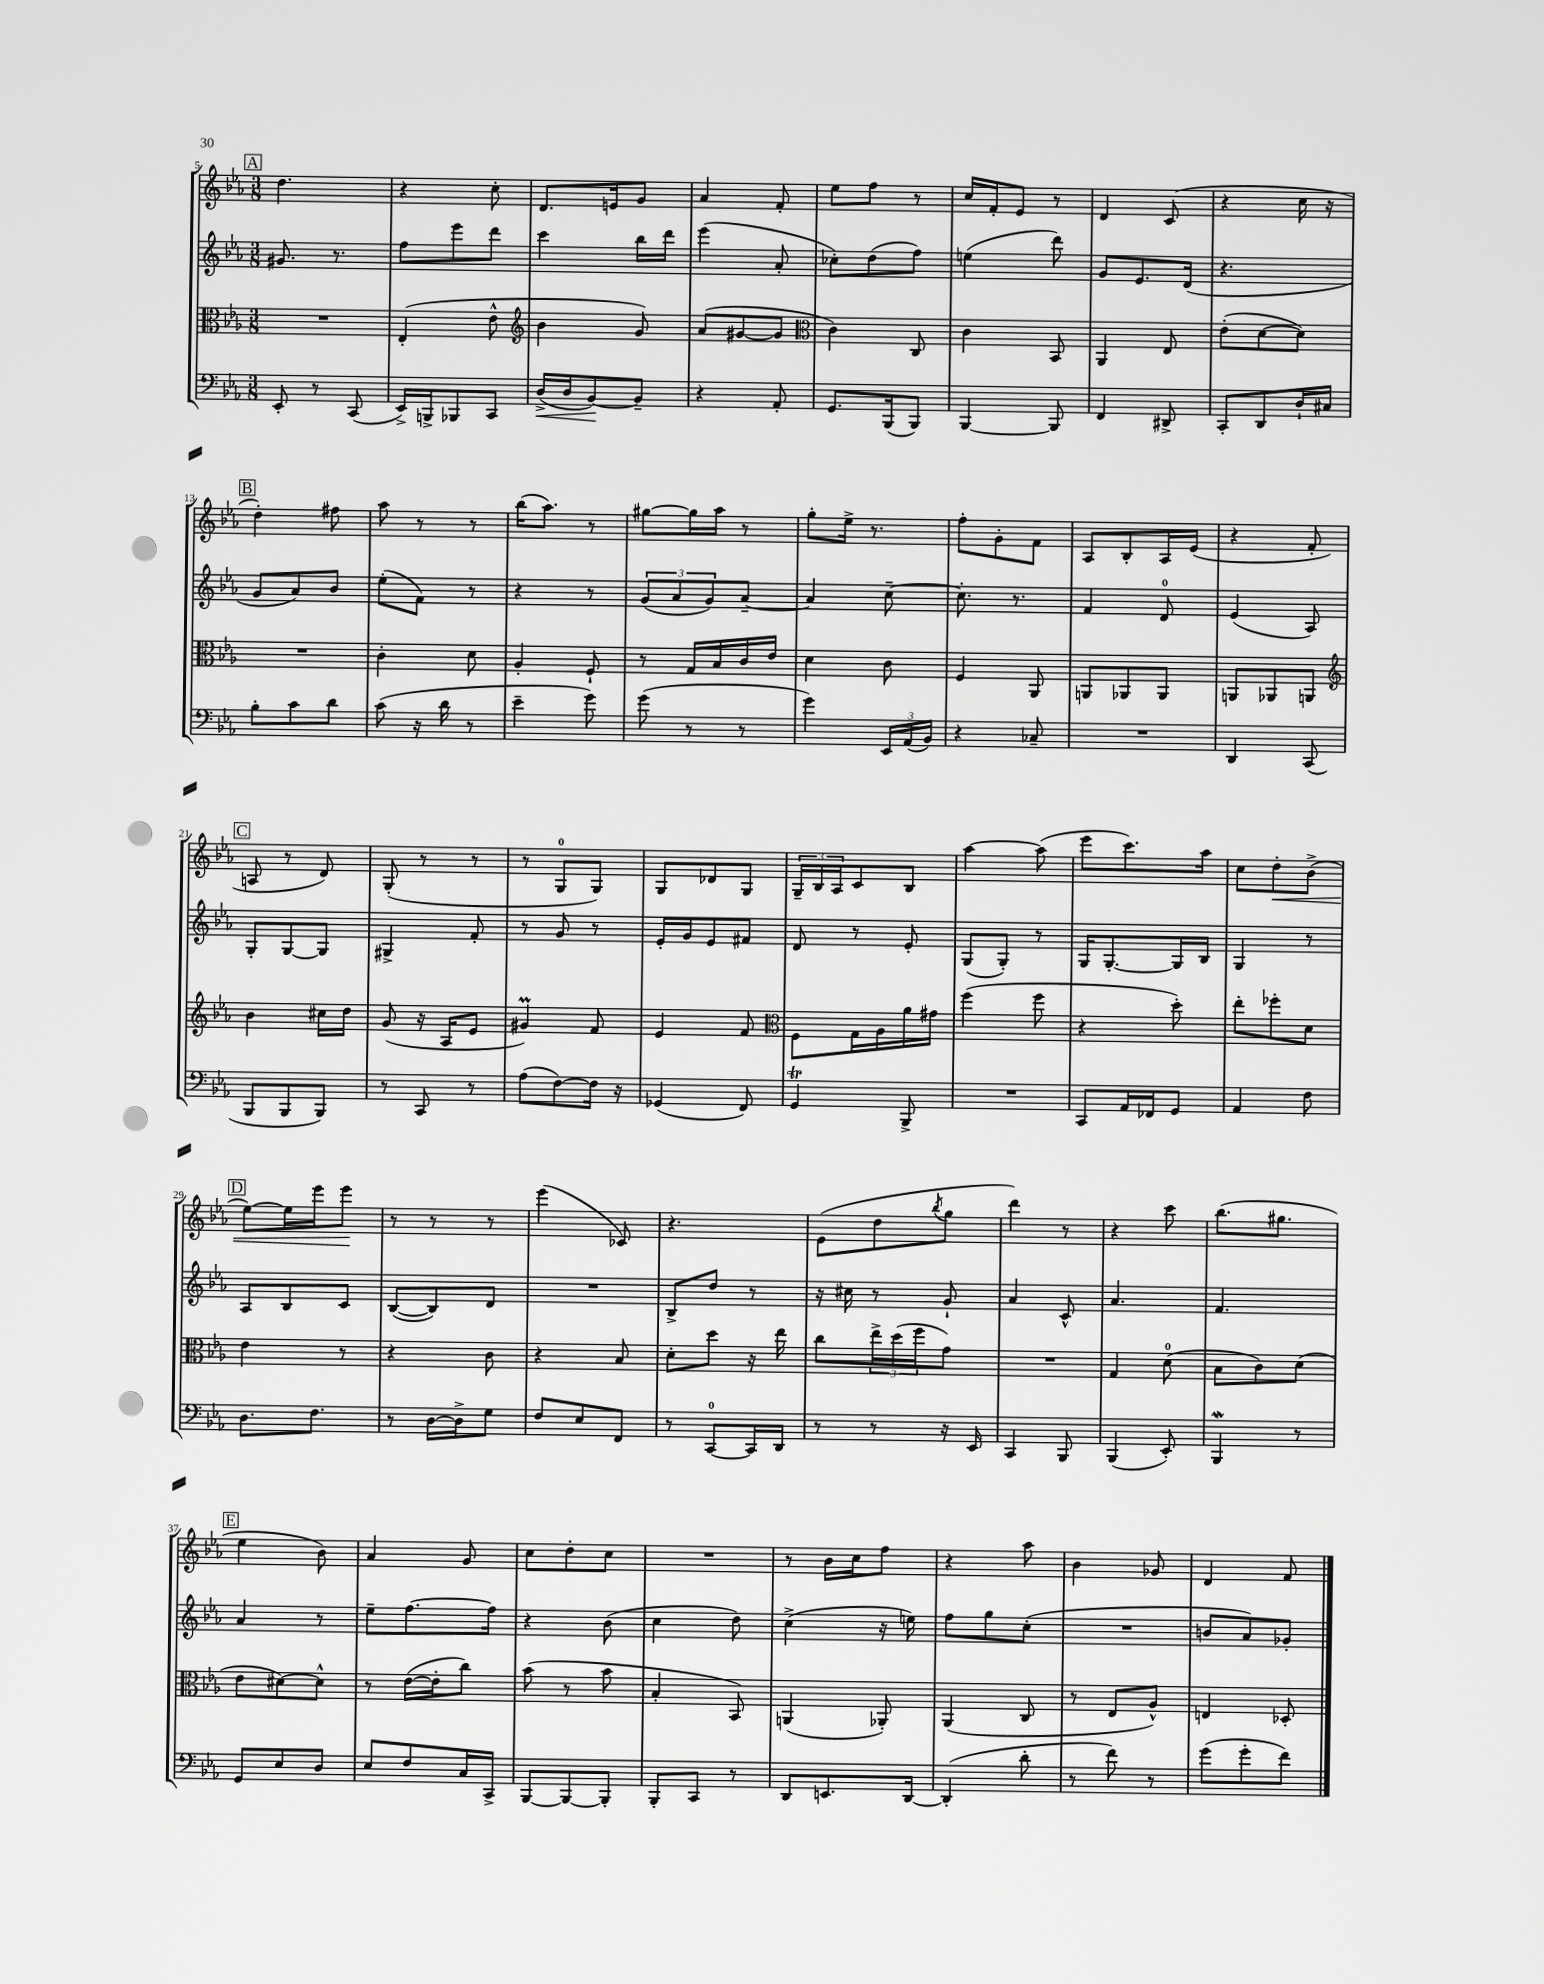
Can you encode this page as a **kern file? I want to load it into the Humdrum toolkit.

**kern	**kern	**kern	**kern
*staff4	*staff3	*staff2	*staff1
*clefF4	*clefC3	*clefG2	*clefG2
*k[b-e-a-]	*k[b-e-a-]	*k[b-e-a-]	*k[b-e-a-]
*M3/8	*M3/8	*M3/8	*M3/8
8EE-'	4.r	8.g#	4.dd
8r	.	.	.
.	.	8.r	.
(8CC	.	.	.
=	=	=	=
16EE-^)	(4E-'	8ff	4r
16BBB^	.	.	.
8BBB-	.	8eee-	.
8CC	8e-^^	8ddd	8cc'
=	=	=	=
*	*clefG2	*	*
(16D^	4b-	4ccc	8.d
16D	.	.	.
[8BB-)	.	.	.
.	.	.	16e
8BB-~]	8g)	16bb-	8g
.	.	16ddd	.
=	=	=	=
4r	(8a-	(4eee-	4a-
.	[8g#	.	.
8AA-'	8g#]	8a-'	8f'
=	=	=	=
*	*clefC3	*	*
8.GG	4c)	8cc-')	8ee-
.	.	(8dd	8ff
(16BBB-	.	.	.
8BBB-)	8C	8ff)	8r
=	=	=	=
[4BBB-	4c	(4ee	16cc
.	.	.	16f'
.	.	.	8e-
8BBB-]	8BB-	8ddd)	8r
=	=	=	=
4FF	4AA-	8g	4d
.	.	8.e-	.
8DD#^	8E-	.	(8c
.	.	(16d	.
=	=	=	=
8CC'	(8e-'	4.r	4r
8DD	[8d	.	.
16D`	8d])	.	16cc
16C#	.	.	16r
=	=	=	=
8B-'	4.r	8g	4dd')
8c	.	8a-)	.
8d	.	8b-	8ff#
=	=	=	=
(8c	4c'	(8ee-'	8aa-
16r	.	8f)	8r
16d	.	.	.
8r	8d	8r	8r
=	=	=	=
4e-~	4A-'	4r	(16bb-
.	.	.	8.aa-)
8g)	8F`	8r	8r
=	=	=	=
(8g	8r	(12g	[8gg#
.	.	12a-	.
8r	16G	.	16gg#]
.	.	12g)	.
.	16B-	.	16aa-
8r	16c	[8a-~	8r
.	16e-	.	.
=	=	=	=
4g)	4d	4a-]	8gg'
.	.	.	16ee-^
.	.	.	8.r
24EE-	8c	[8cc~	.
(24AA-	.	.	.
24BB-)	.	.	.
=	=	=	=
4r	4F	8.cc']	8ff'
.	.	.	8g'
.	.	8.r	.
8C-~	8AA-	.	8f
=	=	=	=
4.r	8AA	4f	8A-
.	8AA-	.	8B-'
.	8AA-	8d	16A-
.	.	.	(16e-
=	=	=	=
4DD	8AA	(4e-	4r
.	8AA-	.	.
(8CC	8AA	8A-)	8f'
=	=	=	=
*	*clefG2	*	*
8BBB-	4b-	8G'	8A
8BBB-	.	[8G	8r
8BBB-)	16cc#	8G]	8d)
.	16dd	.	.
=	=	=	=
8r	(8g	4G#^	(8G'
8CC	16r	.	8r
.	16A-	.	.
8r	8e-	8f'	8r
=	=	=	=
(8A-	4g#)	8r	8r
[8F)	.	8g	8G
16F]	8f	8r	8G)
16r	.	.	.
=	=	=	=
(4GG-	4e-	16e-'	8G
.	.	16g	.
.	.	8e-	8d-
8FF)	8f	8f#	8G
=	=	=	=
*	*clefC3	*	*
4GG	8F	8d	24G~
.	.	.	24B-
.	.	.	24A-
.	16G	8r	8c
.	16A-	.	.
8BBB-^	16a-	8e-'	8B-
.	16g#	.	.
=	=	=	=
4.r	(4ff	(8G	[4aa-
.	.	8G')	.
.	8ff	8r	(8aa-]
=	=	=	=
8CC	4r	16G	8eee-
.	.	[8.G'	.
16AA-	.	.	8.ccc)
16FF-	.	.	.
8GG	8dd')	16G]	.
.	.	16B-	16aa-
=	=	=	=
4AA-	8ee-'	4G	8cc
.	8ff-'	.	8dd'
8F	8d	8r	(8b-^
=	=	=	=
8.D	4e-	8A-	[8ee-)
.	.	8B-	16ee-]
8.F	.	.	16eee-
.	8r	8c	8eee-
=	=	=	=
8r	4r	([8B-	8r
[16D	.	8B-])	8r
16D^]	.	.	.
8G	8c	8d	8r
=	=	=	=
8F	4r	4.r	(4eee-
8E-	.	.	.
8FF	8B-	.	8c-)
=	=	=	=
8r	8d'	8B-^	4.r
[8CC	8dd	8dd	.
16CC]	16r	8r	.
16DD	16ee-	.	.
=	=	=	=
8r	8cc	16r	(8e-
.	.	16cc#	.
8r	24ee-^	8r	8dd
.	(24dd	.	.
.	24ff	.	.
.	.	.	8qbb-
16r	8g)	8g`	8gg
16EE-	.	.	.
=	=	=	=
4CC	4.r	4a-	4ddd)
8BBB-	.	8c^^	8r
=	=	=	=
(4BBB-	4G	4.a-	4r
8EE-')	(8d	.	8ccc
=	=	=	=
4BBB-	8B-	4.f	(8.bb-
.	8c)	.	.
.	.	.	8.gg#
8r	(8d	.	.
=	=	=	=
8GG	8e-	4a-	4ee-
8E-	[8d#)	.	.
8D	8d#^^]	8r	8b-)
=	=	=	=
8E-	8r	8ee-~	4a-
8F	([16e-	[8.ff	.
.	16e-']	.	.
16C	8cc)	.	8g
16CC^	.	16ff]	.
=	=	=	=
[8BBB-	(8b-	4r	8cc
8BBB-_	8r	.	8dd'
8BBB-']	8b-	(8b-	8cc
=	=	=	=
8BBB-'	4B-'	4cc	4.r
8CC	.	.	.
8r	8BB-)	8dd)	.
=	=	=	=
8DD	(4AA	(4cc^	8r
8.EE	.	.	16b-
.	.	.	16cc
.	8AA-')	16r	8ff
[16DD	.	16ee)	.
=	=	=	=
(4DD']	(4AA-	8ff	4r
.	.	8gg	.
8d'	8C	(8cc'	8aa-
=	=	=	=
8r	8r	4.r	4b-
8f)	8E-	.	.
8r	8A-^^)	.	8g-
=	=	=	=
(8g	4E	8b	4d
8g'	.	8a-)	.
8f)	8D-'	8g-'	8f
==	==	==	==
*-	*-	*-	*-
